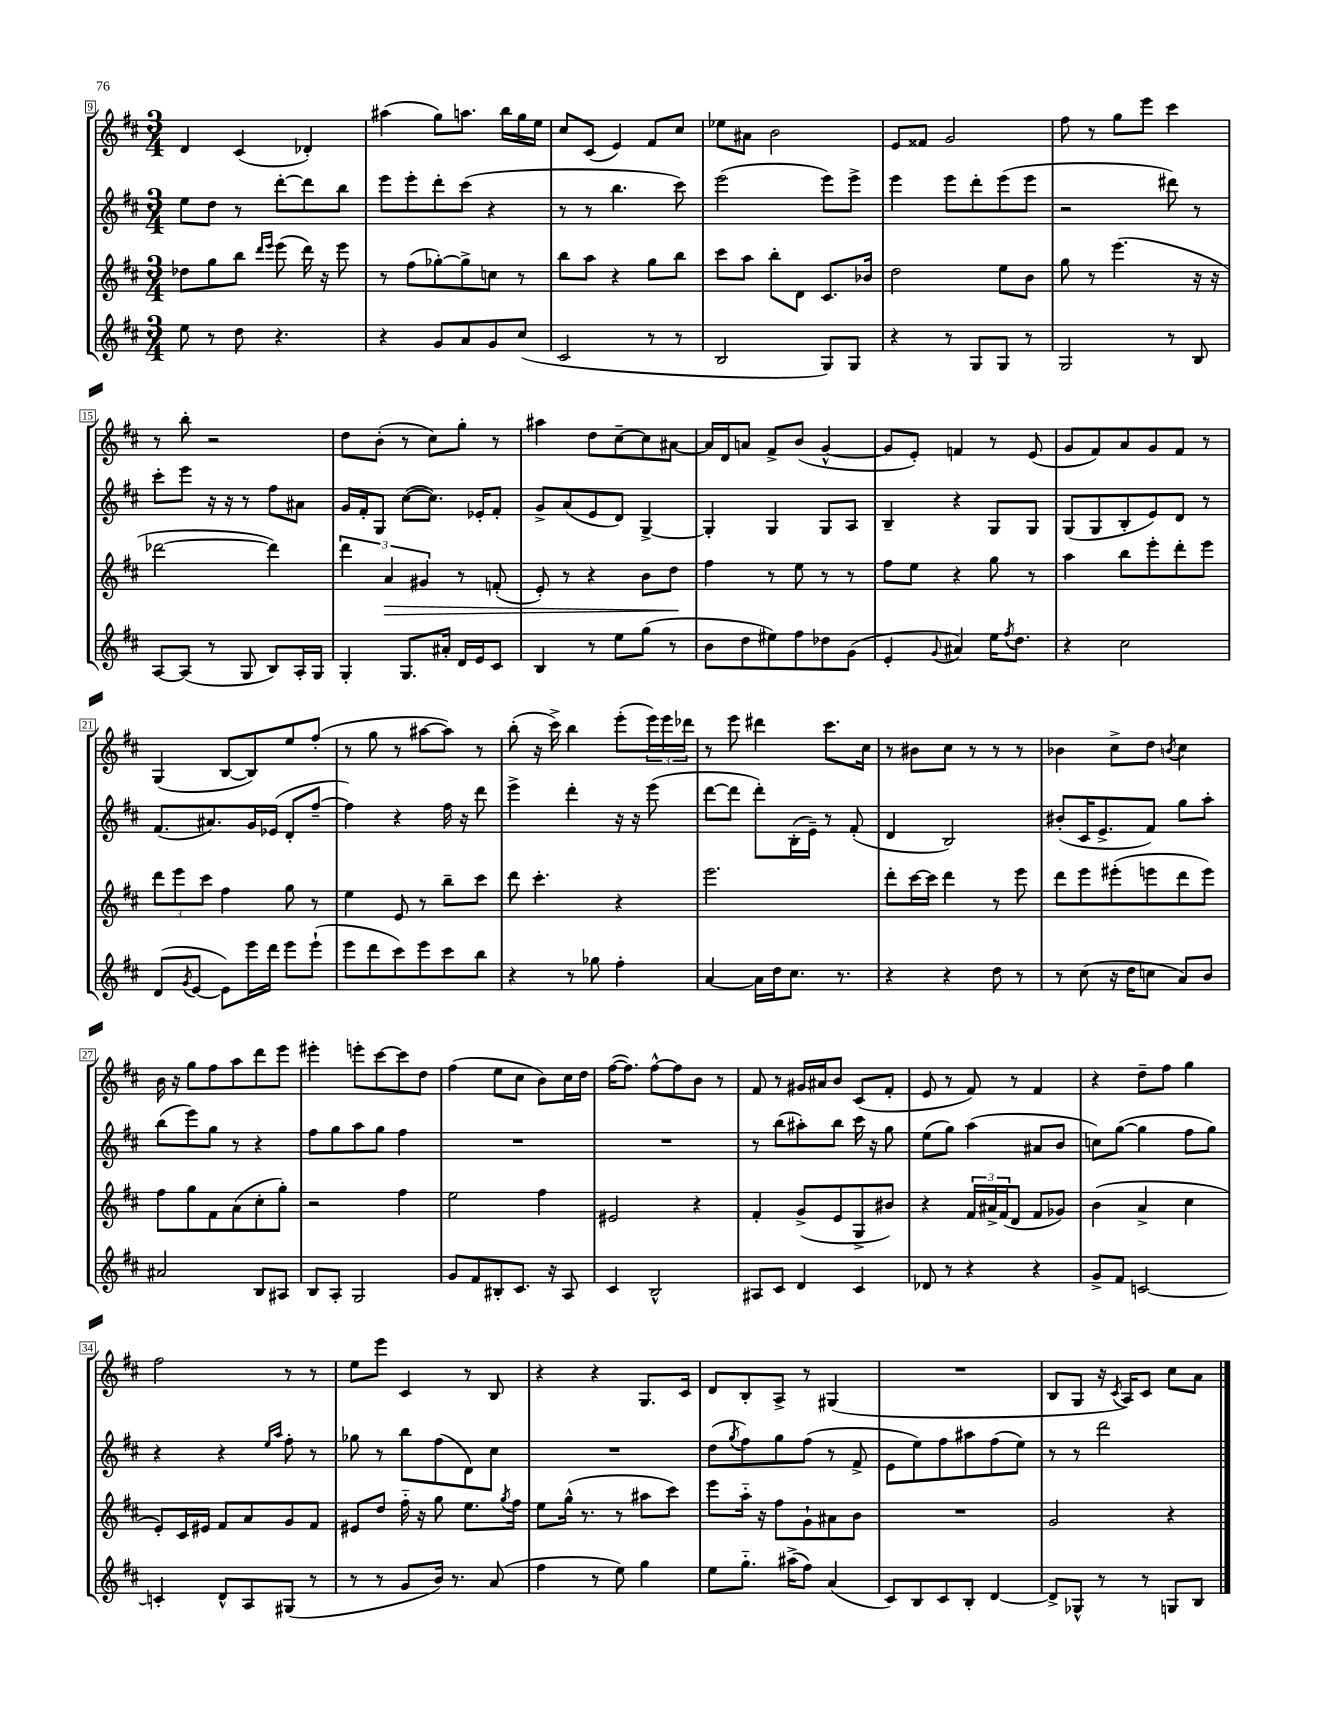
<<
\new StaffGroup <<
\new Staff = "s0" {
    \clef treble \key d \major \numericTimeSignature \time 3/4
    d'4 cis'4( des'4-.) |
    ais''4( g''8) a''8. b''16 g''16 e''16 |
    cis''8 cis'8( e'4) fis'8 cis''8 |
    ees''8 ais'8 b'2 |
    e'8 fisis'8 g'2 |
    fis''8 r8 g''8 e'''8 cis'''4 |
    r8 b''8-. r2 |
    d''8 b'8-.( r8 cis''8) g''8-. r8 |
    ais''4 d''8 cis''8~-- cis''8 ais'8~ |
    ais'16 d'16 a'8 fis'8-> b'8( g'4~-^ |
    g'8 e'8-.) f'4 r8 e'8( |
    g'8 fis'8) a'8 g'8 fis'8 r8 |
    g4( b8~ b8) e''8 fis''8-.( |
    r8 g''8 r8 ais''8~ ais''8) r8 |
    b''8-.( r16 cis'''16->) b''4 e'''8-.( \tuplet 3/2 { e'''16) e'''16 des'''16 } |
    r8 e'''8 dis'''4 cis'''8. cis''16 |
    r8 bis'8 cis''8 r8 r8 r8 |
    bes'4 cis''8-> d''8 \acciaccatura { b'8 } cis''4 |
    b'16 r16 g''8 fis''8 a''8 d'''8 e'''8 |
    eis'''4-. e'''8-. cis'''8~ cis'''8 d''8 |
    fis''4( e''8 cis''8 b'8) cis''16 d''16 |
    fis''16~( fis''8.) fis''8~-^ fis''8 b'8 r8 |
    fis'8 r8 gis'16 ais'16 b'8 cis'8( fis'8-. |
    e'8 r8 fis'8) r8 fis'4 |
    r4 d''8-- fis''8 g''4 |
    fis''2 r8 r8 |
    e''8 e'''8 cis'4 r8 b8 |
    r4 r4 g8. cis'16 |
    d'8 b8-. a8-> r8 gis4( |
    R2. |
    b8 g8 r16 \acciaccatura { cis'8 } a16) cis'8 cis''8 a'8 \bar "|." |
}
\new Staff = "s1" {
    \clef treble \key d \major \numericTimeSignature \time 3/4
    e''8 d''8 r8 d'''8~-. d'''8 b''8 |
    e'''8 e'''8-. d'''8-. cis'''8( r4 |
    r8 r8 b''4. cis'''8) |
    e'''2( e'''8) e'''8-> |
    e'''4 e'''8 d'''8-. e'''8( e'''8 |
    r2 dis'''8) r8 |
    cis'''8-. e'''8 r16 r16 r8 fis''8 ais'8 |
    g'16 fis'16-. g8 cis''8~( cis''8.) ees'16-. fis'8-. |
    g'8-> a'8( e'8 d'8) g4~-> |
    g4-. g4 g8 a8 |
    b4-- r4 g8 g8 |
    g8( g8 b8-. e'8) d'8 r8 |
    fis'8.( ais'8.) g'16 ees'16( d'8-. fis''8~-- |
    fis''4) r4 fis''16 r16 d'''8 |
    e'''4-> d'''4-. r16 r16 e'''8( |
    d'''8~ d'''8 d'''8-.) b16-.( e'16--) r8 fis'8-.( |
    d'4 b2) |
    bis'8-.( cis'16 e'8.-> fis'8) g''8 a''8-. |
    b''8( e'''8) g''8 r8 r4 |
    fis''8 g''8 a''8 g''8 fis''4 |
    R2. |
    R2. |
    r8 b''8( ais''8-.) b''8 cis'''16 r16 g''8 |
    e''8( g''8) a''4( ais'8 b'8 |
    c''8) g''8~( g''4 fis''8 g''8) |
    r4 r4 \grace { e''16 a''16 } fis''8-. r8 |
    ges''8 r8 b''8 fis''8( d'8) cis''8 |
    R2. |
    d''8( \acciaccatura { g''8 } fis''8) g''8 fis''8( r8 fis'8-> |
    e'8 e''8) fis''8 ais''8 fis''8( e''8) |
    r8 r8 d'''2 \bar "|." |
}
\new Staff = "s2" {
    \clef treble \key d \major \numericTimeSignature \time 3/4
    des''8 g''8 b''8 \grace { d'''16 e'''16 } e'''8( d'''16) r16 e'''8 |
    r8 fis''8( ges''8~-.) ges''8-> c''8 r8 |
    b''8 a''8 r4 g''8 b''8 |
    cis'''8 a''8 b''8-. d'8 cis'8. bes'16 |
    d''2 e''8 b'8 |
    g''8 r8 e'''4.( r16 r16 |
    des'''2~ des'''4) |
    \tuplet 3/2 { d'''4 a'4\> gis'4 } r8 f'8-.( |
    e'8-.) r8 r4 b'8 d''8\! |
    fis''4 r8 e''8 r8 r8 |
    fis''8 e''8 r4 g''8 r8 |
    a''4 b''8 e'''8-. d'''8-. e'''8 |
    \tuplet 3/2 { d'''8 e'''8 cis'''8 } fis''4 g''8 r8 |
    e''4 e'8 r8 b''8-- cis'''8 |
    d'''8 cis'''4.-. r4 |
    e'''2. |
    d'''8-. cis'''16~ cis'''16 d'''4 r8 e'''8 |
    d'''8 e'''8 eis'''8-.( e'''8 d'''8 e'''8) |
    fis''8 g''8 fis'8 a'8( cis''8-. g''8-.) |
    r2 fis''4 |
    e''2 fis''4 |
    eis'2 r4 |
    fis'4-. g'8->( e'8 g8-> bis'8) |
    r4 \tuplet 3/2 { fis'16 ais'16-> fis'16( } d'8 fis'8 ges'8) |
    b'4( a'4-> cis''4 |
    e'8-.) cis'16 eis'16 fis'8 a'8 g'8 fis'8 |
    eis'8 d''8 fis''16-_ r16 g''8 e''8. \acciaccatura { g''8 } fis''16 |
    e''8 g''16-^( r8. r8 ais''8 cis'''8) |
    e'''8 a''16-_ r16 fis''8 g'8-! ais'8 b'8 |
    R2. |
    g'2 r4 \bar "|." |
}
\new Staff = "s3" {
    \clef treble \key d \major \numericTimeSignature \time 3/4
    e''8 r8 d''8 r4. |
    r4 g'8 a'8 g'8 cis''8( |
    cis'2 r8 r8 |
    b2 g8) g8 |
    r4 r8 g8 g8 r8 |
    g2 r8 b8 |
    a8~ a8( r8 g8 b8) a16-. g16 |
    g4-. g8. ais'16-. d'16 e'16 cis'8 |
    b4 r8 e''8 g''8( r8 |
    b'8 d''8 eis''8) fis''8 des''8 g'8( |
    e'4-. \appoggiatura { g'8 } ais'4) e''16 \acciaccatura { fis''8 } d''8. |
    r4 cis''2 |
    d'8( \acciaccatura { g'8 } e'8~ e'8) e'''16 d'''16 e'''8 e'''8-!( |
    e'''8 d'''8 cis'''8) e'''8 cis'''8 b''8 |
    r4 r8 ges''8 fis''4-. |
    a'4~ a'16 d''16 cis''8. r8. |
    r4 r4 d''8 r8 |
    r8 cis''8( r16 d''16 c''8 a'8) b'8 |
    ais'2 b8 ais8 |
    b8 a8-. g2 |
    g'8 fis'8 bis8-. cis'8. r16 a8 |
    cis'4 b2-^ |
    ais8 cis'8 d'4 cis'4 |
    des'8 r8 r4 r4 |
    g'8-> fis'8 c'2~ |
    c'4-. d'8-^ a8 gis8( r8 |
    r8 r8 g'8 b'16) r8. a'8( |
    fis''4 r8 e''8) g''4 |
    e''8 g''8.-_ ais''16->( fis''8) a'4( |
    cis'8) b8 cis'8 b8-. d'4~ |
    d'8-> ges8-^ r8 r8 g8 b8 \bar "|." |
}
>>
>>
\layout { \context { \Score currentBarNumber = #9 \override BarNumber.stencil = #(make-stencil-boxer 0.1 0.3 ly:text-interface::print) } }
